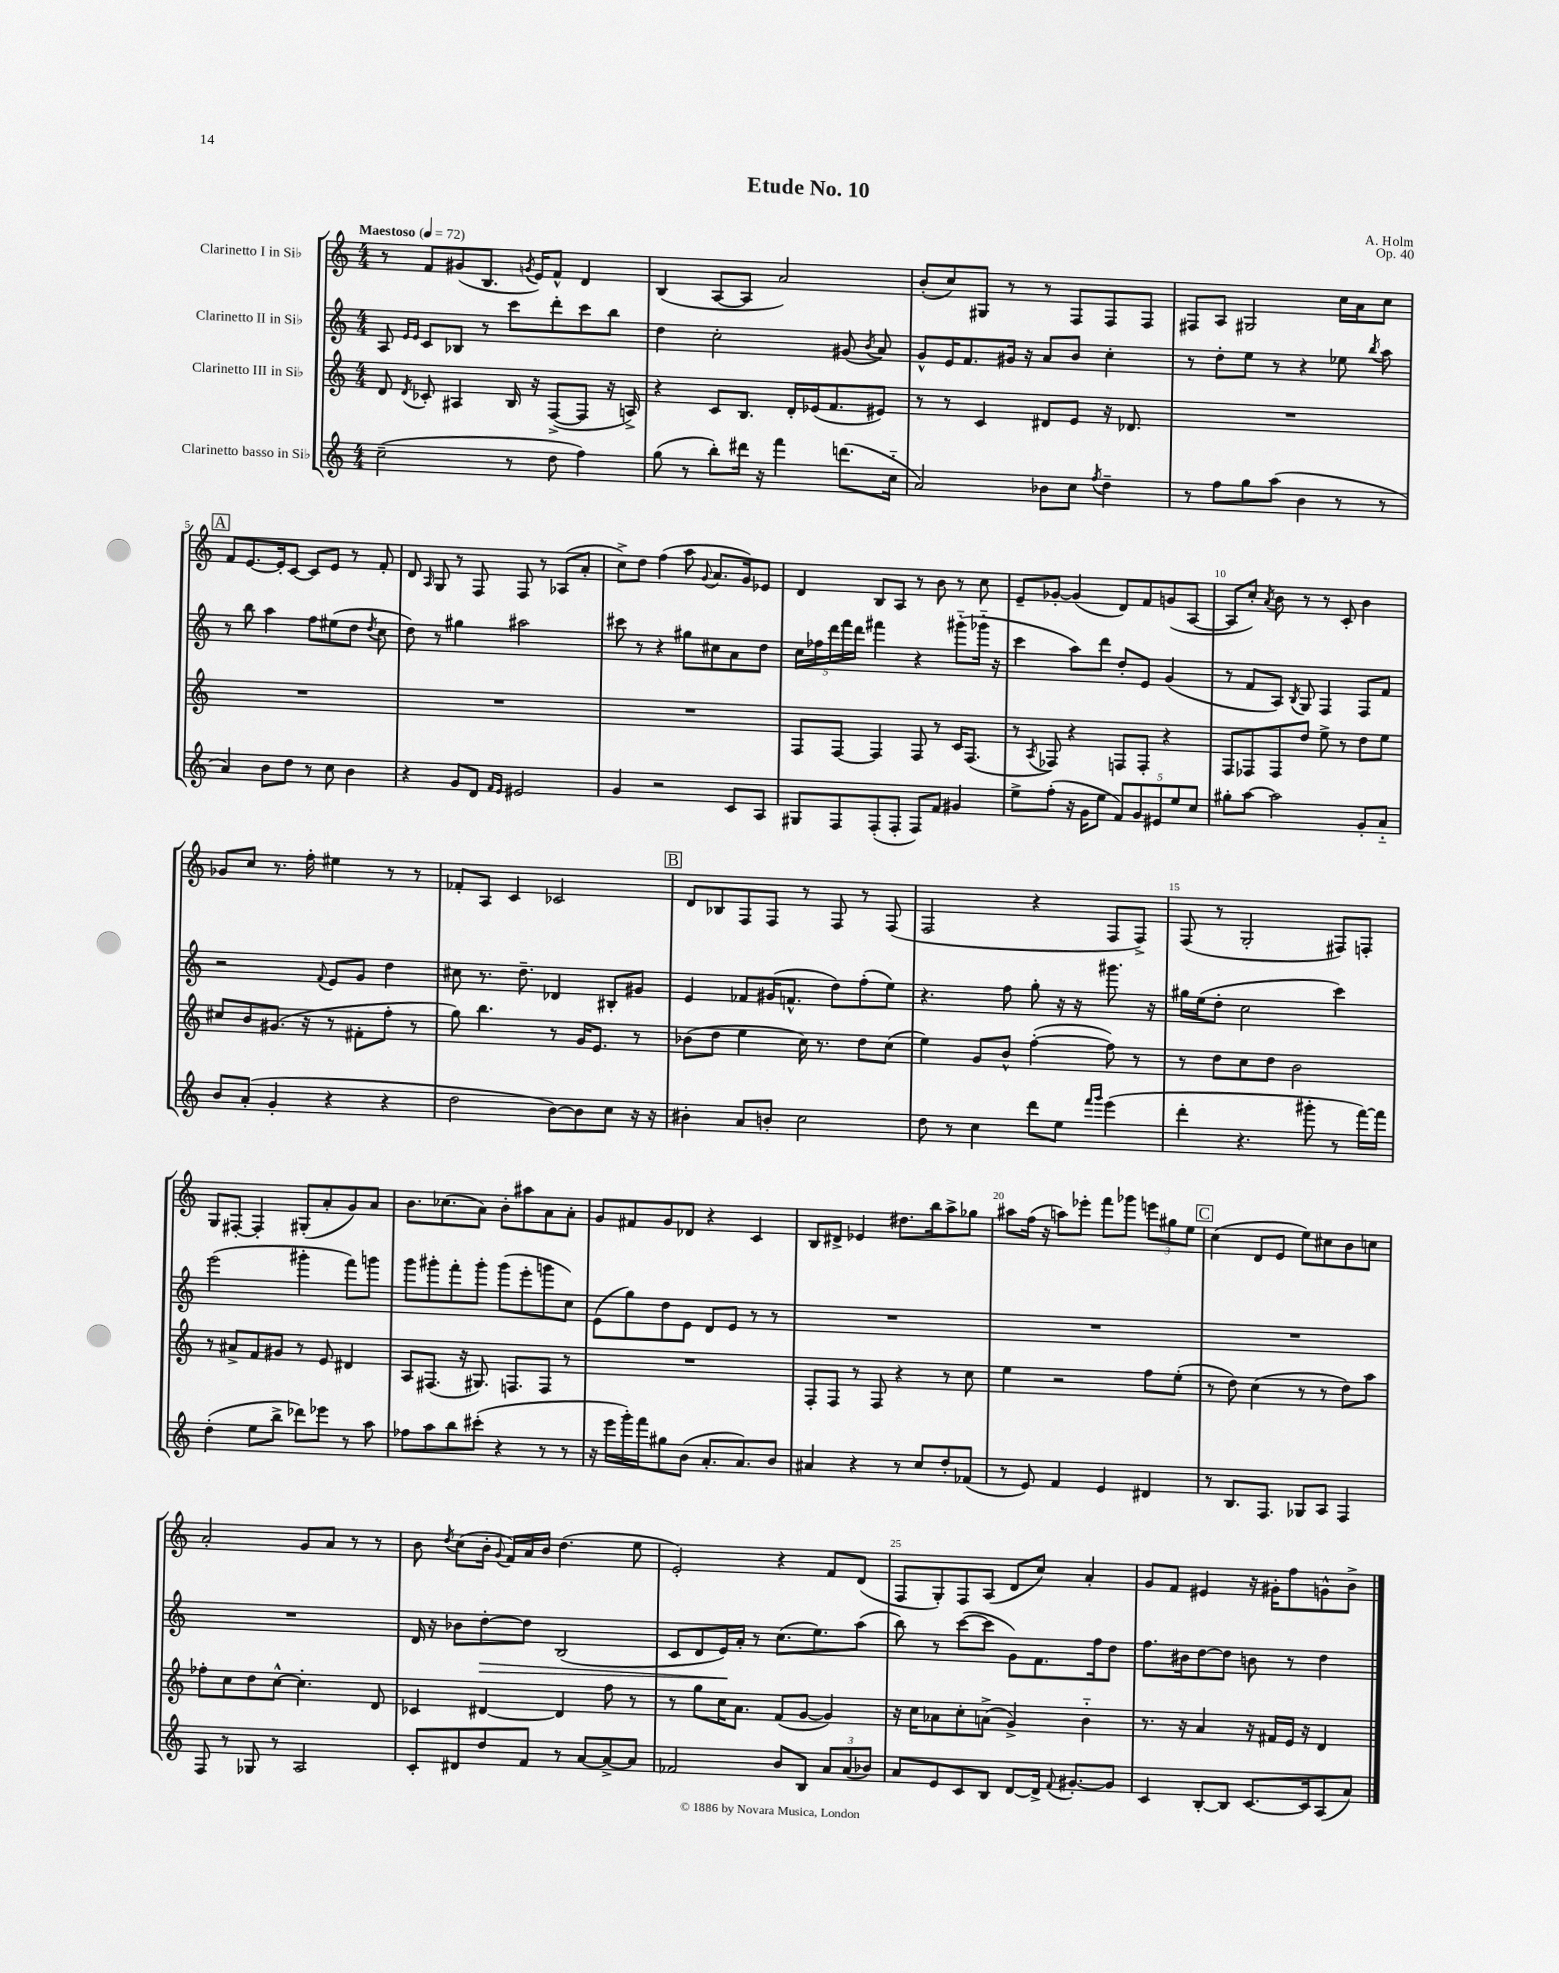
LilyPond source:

\header { title = "Etude No. 10" composer = "A. Holm" opus = "Op. 40" }
<<
\new StaffGroup <<
\new Staff = "s0" \with { instrumentName = "Clarinetto I in Sib" } {
    \clef treble \key c \major \numericTimeSignature \time 4/4 \tempo "Maestoso" 4 = 72
    \autoBeamOff r8 f'8[ gis'8( b8.] \acciaccatura { g'8 } e'16[) f'8]-^ d'4 |
    b4( a8[~ a8] a'2) |
    b'8[-.( c''8) gis8] r8 r8 f8[ f8 f8] |
    fis8[ a8] gis2 c''16[ a'16 c''8] |
    \mark \markup { \box "A" } f'8[ e'8.~ e'16-. c'8]~ c'8[ e'8] r8 f'8-. |
    d'8 \grace { a16 } g8 r8 f8 f8 r8 aes8[( a'8]-. |
    c''8[->) d''8] f''4( a''8 \appoggiatura { g'8 } a'8.[ g'16) ees'8] |
    d'4 b8[ a8] r8 b'8 r8 c''8 |
    e'8[-- ges'8]~-. ges'4( d'8[) f'8 g'8( a8]~ |
    a8[ c''8]-.) \acciaccatura { a'8 } b'8 r8 r8 c'8-. b'4 |
    ges'8[ c''8] r8. f''16-. eis''4 r8 r8 |
    fes'8[-. a8] c'4 ces'2 |
    \mark \markup { \box "B" } d'8[ bes8 f8 f8] r8 f8 r8 f8( |
    f2 r4 f8[ f8]->) |
    f8( r8 g2-. fis8[) f8]-. |
    g8[ fis8]~-. fis4-. gis8[-.( a'8-. g'8) a'8] |
    b'8.[ ces''8.( a'8]) b'8[-. ais''8 a'8 a'8]-. |
    g'8[ fis'8 g'8 des'8] r4 c'4 |
    b8[ dis'8]-> ees'4 dis''8.[ b''16 a''8-> ges''8] |
    ais''8[ f''16]( r16 a''8[) ees'''8]-. f'''8[ ges'''8] \tuplet 3/2 { e'''8[ gis''8 e''8] } |
    \mark \markup { \box "C" } c''4( d'8[ e'8] e''8[) cis''8 b'8 c''8] |
    a'2-. g'8[ a'8] r8 r8 |
    b'8 \acciaccatura { d''8 } c''8[( b'16]-. \appoggiatura { g'8 } f'16[) a'16 b'16] d''4.( e''8 |
    e'2-.) r4 f'8[ d'8]( |
    f8[ g8-.) f8 a8]( d'8[ c''8]) a'4-. |
    g'8[ f'8] eis'4 r16 gis'16[-. f''8 g'8-^ b'8]-> \bar "|." |
}
\new Staff = "s1" \with { instrumentName = "Clarinetto II in Sib" } {
    \clef treble \key c \major \numericTimeSignature \time 4/4
    \autoBeamOff a8 \grace { e'16[ e'16] } c'8[ bes8] r8 c'''8[ d'''8-. c'''8 b''8] |
    d''4 c''2-. gis'8( \acciaccatura { b'8 } a'8) |
    g'8[-^ e'16 f'8. gis'16] r16 a'8[ b'8] c''4-. |
    r8 d''8[-. e''8] r8 r4 ees''8 \acciaccatura { b''8 } a''8 |
    \mark \markup { \box "A" } r8 b''8 a''4 f''8[ eis''8( d''8] \acciaccatura { d''8 } c''8 |
    d''8) r8 gis''4 ais''2 |
    cis'''8 r8 r4 gis''8[ cis''8 a'8 d''8] |
    \tuplet 5/4 { c''16[ fes''16 d'''16 f'''16 d'''16] } fis'''4 r4 gis'''8[-_( ges'''16]-_ r16 |
    c'''4 a''8[) d'''8] d''8[-. e'8] g'4( |
    r8 f'8[ a8]) \acciaccatura { b8 } g8 f4 f8[ f'8] |
    r2 \appoggiatura { f'8 } e'8[ g'8] d''4 |
    cis''8 r8. d''8.-- des'4 bis8[-. gis'8] |
    \mark \markup { \box "B" } e'4 fes'8[ gis'16( f'8.]-^ d''8[) f''8-.( e''8]) |
    r4. f''8 g''8-. r16 r16 gis'''8. r16 |
    gis''16[ e''16( d''8]-. c''2 c'''4) |
    e'''2( gis'''4-. f'''8[) g'''8] |
    g'''8[ gis'''8-. f'''8-. gis'''8]-. gis'''8[( e'''8-. g'''8 c''8]) |
    e'8[( g''8) d''8 e'8] d'8[ e'8] r8 r8 |
    R1 |
    R1 |
    \mark \markup { \box "C" } R1 |
    R1 |
    d'16 r16 bes'8[ d''8~-.\> d''8] b2( |
    c'8[ d'8 e'16\!) a'16]-. r8 c''8.[( e''8.) a''8]( |
    b''8) r8 c'''8[~( c'''8] g'8[) f'8. f''16 d''8] |
    f''8.[ bis'16 d''8~ d''8] b'8 r8 d''4 \bar "|." |
}
\new Staff = "s2" \with { instrumentName = "Clarinetto III in Sib" } {
    \clef treble \key c \major \numericTimeSignature \time 4/4
    \autoBeamOff d'8 \acciaccatura { d'8 } ces'8-. ais4 b16 r16 f8[~->( f8] r16 a16->) |
    r4 c'8[ b8.] d'16[-. ees'16( f'8. eis'8]) |
    r8 r8 c'4 dis'8[ e'8] r16 des'8. |
    R1 |
    \mark \markup { \box "A" } R1 |
    R1 |
    R1 |
    f8[ f8]~ f4 f8 r8 c'16[ f8.]( |
    r8 \acciaccatura { a8 } fes8) r4 f8[ f8]-. r4 |
    f8[ fes8 fes8 d''8] e''8-> r8 d''8[ e''8] |
    cis''8[ b'8 gis'8.]( r16 r8 fis'8[-. f''8]-. r8 |
    g''8) b''4. r8 g'16[ e'8.] r8 |
    \mark \markup { \box "B" } bes'8[( d''8] e''4 c''16) r8. d''8[ c''8]( |
    e''4) g'8[ b'8]-^ f''4~-.( f''8) r8 |
    r8 d''8[ c''8 d''8] b'2 |
    r8 ais'8[-> f'8 gis'8] r8 e'8 dis'4 |
    a8[ fis8.]( r16 gis8.) f8.[ f8] r8 |
    R1 |
    f8[-. f8] r8 f8 r4 r8 c''8 |
    e''4 r2 f''8[ e''8]-.( |
    \mark \markup { \box "C" } r8 d''8) c''4( r8 r8 d''8[) a''8] |
    fes''8[-. c''8 d''8 c''8]~-^ c''4.-. d'8 |
    ces'4 dis'4~ dis'4 f''8 r8 |
    r8 g''8[ c''16 a'8.] f'8[( g'8]~ g'4) |
    r16 c''16[ aes'8 c''8-. a'8]->( g'4->) b'4-_ |
    r8. r16 a'4 r16 fis'16[ e'16] r16 d'4 \bar "|." |
}
\new Staff = "s3" \with { instrumentName = "Clarinetto basso in Sib" } {
    \clef treble \key c \major \numericTimeSignature \time 4/4
    \autoBeamOff c''2--( r8 d''8 f''4) |
    g''8( r8 b''8[-.) dis'''16] r16 f'''4 d'''8.[( c''16]-_ |
    a'2) bes'8[ c''8] \acciaccatura { f''8 } d''4-- |
    r8 f''8[ g''8 a''8]( b'4 r8 r8 |
    \mark \markup { \box "A" } a'4) b'8[ d''8] r8 c''8 b'4 |
    r4 g'8[ d'8] \grace { f'16[ e'16] } eis'2 |
    g'4 r2 c'8[ a8] |
    gis8[ f8 f8-.( f8]-. f8[) f'8] gis'4 |
    e''8[-> f''8]-.( r16 g'16[ e''8] \tuplet 5/4 { f'8[) g'8 eis'8 e''8 c''8] } |
    gis''8[-. a''8]~ a''2 g'8[-. a'8]-_ |
    b'8[ a'8]-.( g'4-. r4 r4 |
    d''2 b'8[~) b'8 c''8] r16 r16 |
    \mark \markup { \box "B" } bis'4-. a'8[ b'8]-. c''2 |
    d''8 r8 c''4 d'''8[ e''8] \grace { f'''16[ g'''16] } e'''4( |
    d'''4-. r4. gis'''8-. r8 f'''16[~) f'''16] |
    d''4-.( e''8[ b''8]-> des'''8[) ees'''8] r8 a''8 |
    fes''8[ a''8 b''8 cis'''8]-.( r4 r8 r8 |
    r16 e'''16[ g'''16-.) f'''16 gis''8 b'8]( a'8.[-. a'8.) b'8] |
    ais'4 r4 r8 c''8[ d''8-. fes'8]( |
    r8 e'8) f'4 e'4 dis'4 |
    \mark \markup { \box "C" } r8 b8.[ f8.] ges8[ a8] f4 |
    f8 r8 ges8 r8 a2 |
    c'8[-. dis'8 d''8 f'8] r8 a'8[~ a'8~-> a'8] |
    fes'2 b'8[ b8] \tuplet 3/2 { a'8[ a'8( bes'8]) } |
    a'8[ e'8 c'8 b8] d'8[~ d'16]-> \appoggiatura { f'8 } gis'8.[~-. gis'8] |
    c'4 b8[~-. b8] c'8.[~ c'16 a8( a'8]) \bar "|." |
}
>>
>>
\layout { \context { \Score \override BarNumber.break-visibility = ##(#f #t #t) barNumberVisibility = #(every-nth-bar-number-visible 5) } }
